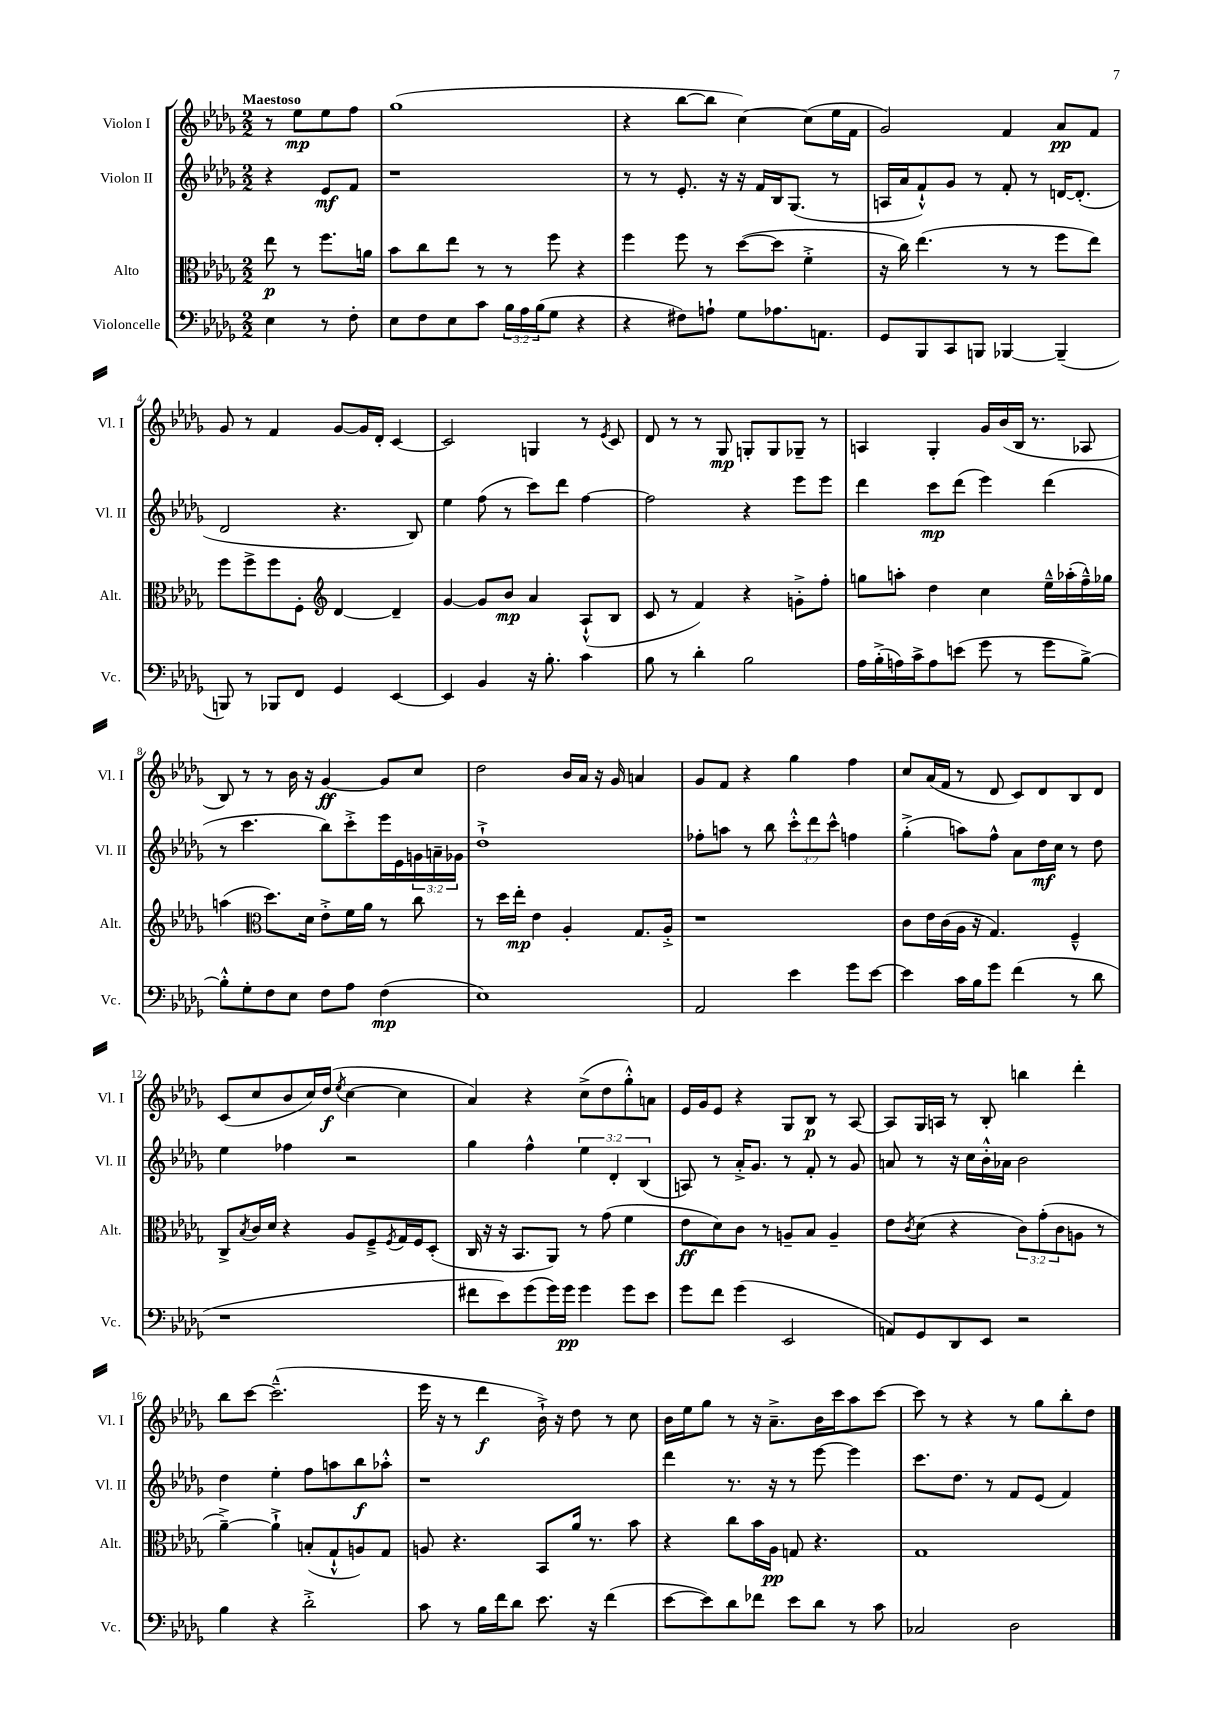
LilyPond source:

<<
\new StaffGroup <<
\new Staff = "s0" \with { instrumentName = "Violon I" shortInstrumentName = "Vl. I" } {
    \clef treble \key des \major \numericTimeSignature \time 2/2 \partial 2 \tempo "Maestoso"
    r8 ees''8\mp ees''8 f''8 |
    ges''1( |
    r4 bes''8~ bes''8 c''4~) c''8( ees''16 f'16 |
    ges'2) f'4 aes'8\pp f'8 |
    ges'8 r8 f'4 ges'8~ ges'16 des'16-. c'4~ |
    c'2 g4 r8 \acciaccatura { ees'8 } c'8 |
    des'8 r8 r8 ges8\mp g8-. g8 ges8-- r8 |
    a4 ges4-. ges'16 bes'16( bes16 r8. aes8 |
    bes8) r8 r8 bes'16 r16 ges'4~\ff ges'8 c''8 |
    des''2 bes'16 aes'16 r16 ges'16 a'4 |
    ges'8 f'8 r4 ges''4 f''4 |
    c''8 aes'16( f'16 r8 des'8 c'8) des'8 bes8 des'8 |
    c'8( c''8 bes'8 c''16) des''16\f( \acciaccatura { ees''8 } c''4~ c''4 |
    aes'4) r4 c''8->( des''8 ges''8-.-^) a'8 |
    ees'16 ges'16 ees'8 r4 ges8 bes8\p r8 aes8~ |
    aes8 ges16 a16 r8 bes8-. b''4 des'''4-. |
    bes''8 c'''8~ c'''2.---^( |
    ees'''16 r16 r8 des'''4\f bes'16-!->) r16 des''8 r8 c''8 |
    bes'16 ees''16 ges''8 r8 r16 aes'8.---> bes'16 c'''16 aes''8 c'''8~ |
    c'''8 r8 r4 r8 ges''8 bes''8-. des''8 \bar "|." |
}
\new Staff = "s1" \with { instrumentName = "Violon II" shortInstrumentName = "Vl. II" } {
    \clef treble \key des \major \numericTimeSignature \time 2/2 \override Staff.TupletNumber.text = #tuplet-number::calc-fraction-text \partial 2
    r4 ees'8\mf f'8 |
    r1 |
    r8 r8 ees'8.-. r16 r16 f'16 bes16 ges8.( r8 |
    a16 aes'16 f'8-!-^) ges'8 r8 f'8-. r8 d'16~ d'8.-.( |
    des'2 r4. bes8) |
    ees''4 f''8( r8 c'''8) des'''8 f''4~ |
    f''2 r4 ees'''8 ees'''8 |
    des'''4 c'''8\mp des'''8( ees'''4) des'''4( |
    r8 c'''4. bes''8) c'''8-.-> ees'''16 ees'16 \tuplet 3/2 { g'16 a'16-- ges'16 } |
    des''1-!-> |
    fes''8-. a''8 r8 bes''8 \tuplet 3/2 { c'''8-.-^ des'''8 c'''8-^ } f''4 |
    ges''4-.->( a''8) f''8-^ aes'8 des''16\mf c''16 r8 des''8 |
    ees''4 fes''4 r2 |
    ges''4 f''4-^ \tuplet 3/2 { ees''4 des'4-. bes4( } |
    a8) r8 aes'16-.-> ges'8. r8 f'8-. r8 ges'8 |
    a'8 r8 r16 c''16 bes'16-.-^ aes'16 bes'2 |
    des''4 ees''4-. f''8 a''8 bes''8\f aes''8-.-^ |
    r1 |
    des'''4 r8. r16 r8 ees'''8~ ees'''4 |
    c'''8. des''8. r8 f'8 ees'8( f'4) \bar "|." |
}
\new Staff = "s2" \with { instrumentName = "Alto" shortInstrumentName = "Alt." } {
    \clef alto \key des \major \numericTimeSignature \time 2/2 \override Staff.TupletNumber.text = #tuplet-number::calc-fraction-text \partial 2
    ees''8\p r8 f''8. a'16 |
    bes'8 c''8 ees''8 r8 r8 f''8 r4 |
    f''4 f''8 r8 des''8~( des''8 f'4-.-> |
    r16 c''16) ees''4.( r8 r8 f''8 ees''8) |
    f''8 f''8-> f''8 f8-. \clef treble des'4~ des'4-- |
    ges'4~ ges'8 bes'8\mp aes'4 aes8-!-^( bes8 |
    c'8 r8 f'4) r4 g'8-.-> f''8-. |
    g''8 a''8-. des''4 c''4 ees''16---^ aes''16-.( f''16---^) ges''16 |
    a''4( \clef alto des''8.) des'16 ees'8-.-> f'16 aes'16 r8 c''8 |
    r8 des''16 ees''16-.\mp ees'4 aes4-. ges8. aes16-.-> |
    r1 |
    c'8 ees'16 c'16( aes16 r16 ges4.) f4---^ |
    c8-> \acciaccatura { bes8 } c'16 des'16 r4 aes8 f8---> \acciaccatura { f8 } ges16 f16 des8-.( |
    c16 r16 r16 bes,8. aes,8) r8 ges'8( f'4 |
    ees'8\ff des'8) c'8 r8 a8-- bes8 a4-- |
    ees'8 \acciaccatura { c'8 } des'8( r4 \tuplet 3/2 { c'8) ges'8-.( c'8 } a8 r8 |
    aes'4~--->) aes'4-!-> b8-.( ges8-!-^ a8) ges8 |
    a8 r4. bes,8 aes'16 r8. bes'8 |
    r4 c''8 bes'16 aes16\pp g8 r4. |
    ges1 \bar "|." |
}
\new Staff = "s3" \with { instrumentName = "Violoncelle" shortInstrumentName = "Vc." } {
    \clef bass \key des \major \numericTimeSignature \time 2/2 \override Staff.TupletNumber.text = #tuplet-number::calc-fraction-text \partial 2
    ees4 r8 f8-. |
    ees8 f8 ees8 c'8 \tuplet 3/2 { bes16 aes16 bes16( } ges8 r4 |
    r4 fis8) a8-! ges8 aes8. a,8. |
    ges,8 bes,,8 c,8 b,,8 bes,,4~ bes,,4--( |
    b,,8) r8 bes,,8 f,8 ges,4 ees,4~ |
    ees,4 bes,4 r16 bes8.-. c'4 |
    bes8 r8 des'4-. bes2 |
    aes16 bes16-.->( a16) c'16-> a8 e'8( ges'8 r8 ges'8 bes8~->) |
    bes8-.-^ ges8-. f8 ees8 f8 aes8 f4\mp( |
    ees1) |
    aes,2 ees'4 ges'8 ees'8~ |
    ees'4 c'16 bes16 ges'8 f'4( r8 des'8 |
    r1 |
    fis'8 ees'8) ges'8( ges'16) ges'16\pp ges'4 ges'8 ees'8 |
    ges'8 f'8 ges'4( ees,2 |
    a,8) ges,8 des,8 ees,8 r2 |
    bes4 r4 des'2-.-> |
    c'8 r8 bes16 f'16 des'8 ees'8. r16 f'4( |
    ees'8~ ees'8) des'8 fes'8 ees'8 des'8 r8 c'8 |
    ces2 des2 \bar "|." |
}
>>
>>
